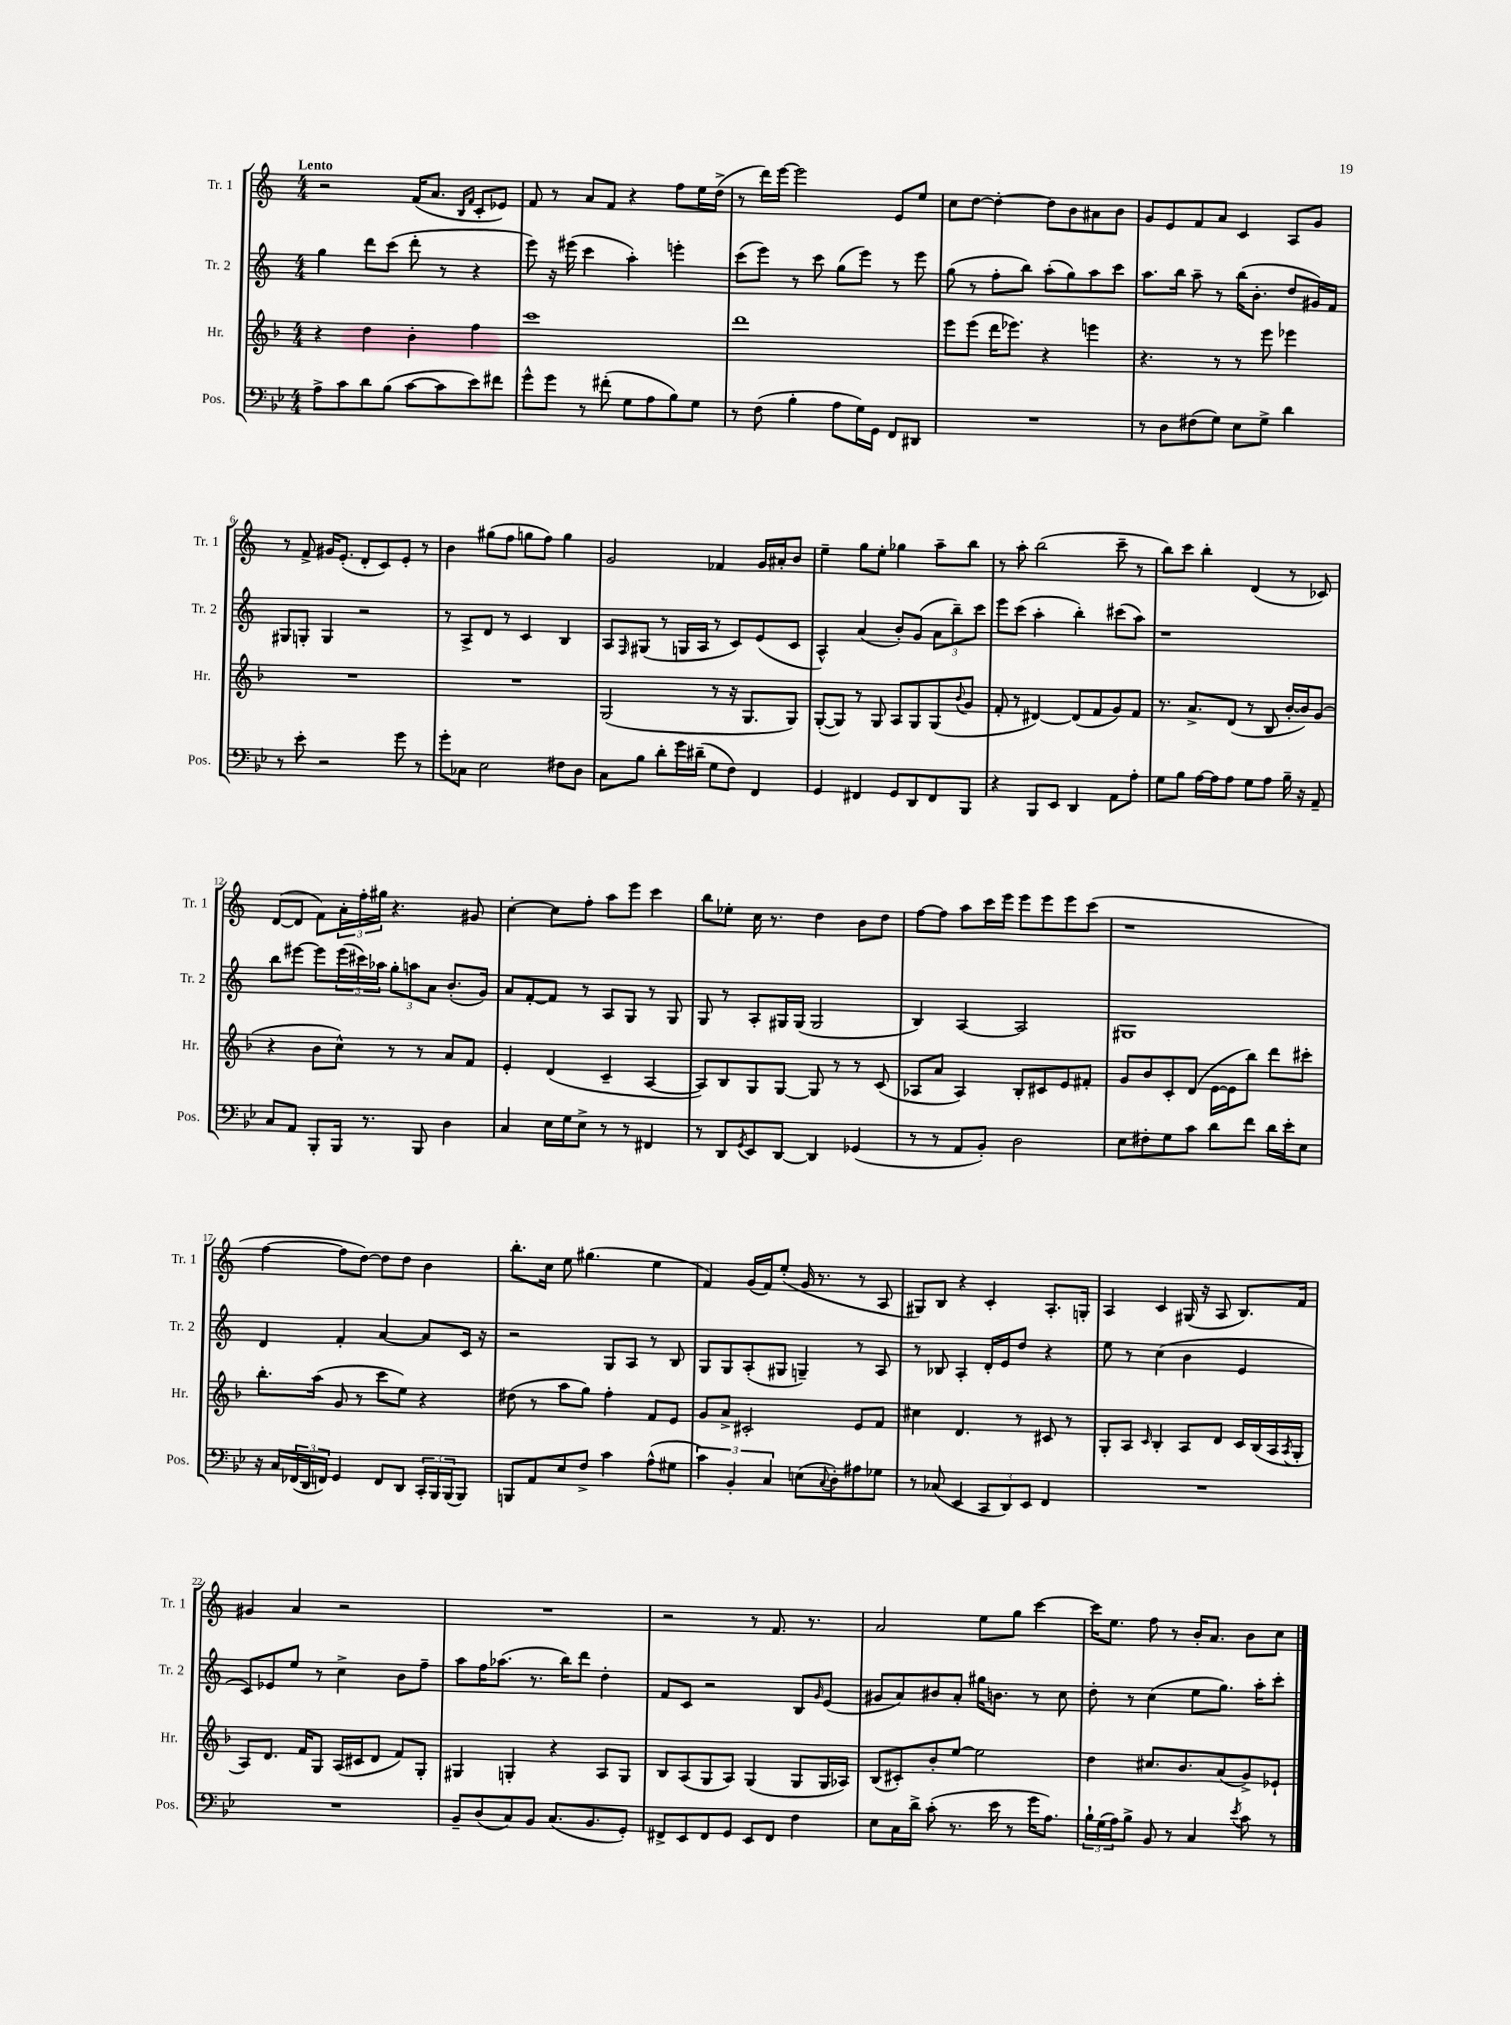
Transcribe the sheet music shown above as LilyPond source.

<<
\new StaffGroup <<
\new Staff = "s0" \with { instrumentName = "Tr. 1" shortInstrumentName = "Tr. 1" } {
    \clef treble \key c \major \numericTimeSignature \time 4/4 \tempo "Lento"
    r2 f'16( a'8. \grace { b16 f'16 } c'8-. ees'8) |
    f'8 r8 a'8 f'8 r4 f''8 e''16 d''16->( |
    r8 d'''16) e'''16~ e'''2 e'8 e''8 |
    c''8 d''8~ d''4~-. d''8 b'8 ais'8 b'8 |
    g'8 e'8 f'8 a'8 c'4 a8 g'8 |
    r8 f'8-> gis'16 e'8.-.( d'8-. c'8) e'8-. r8 |
    b'4 gis''8( f''8 g''8 f''8) g''4 |
    g'2 fes'4 g'16 ais'16-. b'8 |
    e''4-- g''8 e''8-. ges''4 a''8-- b''8 |
    r8 a''8-. b''2( c'''8-- r8 |
    b''8) c'''8 b''4-. d'4( r8 ces'8) |
    d'8~( d'8 f'8) \tuplet 3/2 { a'16-. f''16-. gis''16 } r4. gis'8 |
    c''4~-. c''8 f''8-. a''8 e'''8 c'''4 |
    b''8 ees''8-. c''16 r8. d''4 b'8 d''8 |
    f''8~ f''8 a''8 c'''16 e'''16 e'''8 e'''8 e'''8 c'''8( |
    r1 |
    f''4~ f''8 d''8~) d''8 d''8 b'4 |
    b''8.-. c''16 e''8 gis''4.( e''4 |
    f'4) g'16( f'16) e''8-.( g'16 r8. r8 a8 |
    gis8) b8 r4 c'4-. a8.-. g16-. |
    a4 c'4 gis16( r16 a8 b8.) f'16 |
    gis'4 a'4 r2 |
    R1 |
    r2 r8 f'8. r8. |
    a'2 e''8 g''8 c'''4~ |
    c'''16 e''8. f''8 r8 b'16-. a'8. b'8 c''8 \bar "|." |
}
\new Staff = "s1" \with { instrumentName = "Tr. 2" shortInstrumentName = "Tr. 2" } {
    \clef treble \key c \major \numericTimeSignature \time 4/4
    g''4 d'''8 c'''8( d'''8-. r8 r4 |
    e'''8) r16 eis'''16( c'''4 a''4-.) e'''4-. |
    c'''8( e'''8) r8 c'''8 g''8( e'''8) r8 e'''8 |
    g''8( r8 f''8-. b''8) a''8-.( g''8) a''8 c'''8 |
    a''8. b''16 a''8-- r8 b''16( b'8.-. d''8 gis'16) f'16 |
    gis8 g8-. g4 r2 |
    r8 a8-> d'8 r8 c'4 b4 |
    a8 \grace { f16 } gis8( r8 g16 a16 r8 c'8) e'8( c'8 |
    a4-^) a'4( b'8-.) g'8( \tuplet 3/2 { a'8 b''8--) c'''8 } |
    e'''8 c'''8( a''4-. b''4-.) cis'''8( a''8) |
    r1 |
    b''8 eis'''8~ eis'''8 \tuplet 3/2 { eis'''16( cis'''16) aes''16 } \tuplet 3/2 { g''8-. a''8 a'8 } b'8.-.( g'16) |
    a'8 f'8~-. f'8 r8 a8 g8 r8 g8 |
    g8 r8 a8-. gis16 gis16( gis2 |
    b4) a4~ a2 |
    gis1 |
    d'4 f'4-. a'4~ a'8 c'16 r16 |
    r2 g8 a8 r8 b8 |
    g8 g8 a8-.( gis8 g4--) r8 a8 |
    r8 bes8 a4-. d'16-. e'16 d''8 r4 |
    e''8 r8 c''4( b'4 e'4 |
    c'8) ees'8 e''8 r8 c''4-> b'8 f''8-- |
    a''8 f''16 aes''8.( r8. b''16) d'''8 d''4-. |
    f'8 c'8 r2 b8 \grace { g'16 } e'8( |
    gis'8 a'8) bis'8 a'8-. gis''16 b'8. r8 c''8 |
    d''8-. r8 c''4( e''8 g''8.) a''16-. c'''8-. \bar "|." |
}
\new Staff = "s2" \with { instrumentName = "Hr." shortInstrumentName = "Hr." } {
    \clef treble \key f \major \numericTimeSignature \time 4/4
    r4 d''4 bes'4-. f''4 |
    c'''1 |
    d'''1 |
    e'''8 e'''8( d'''16 ees'''8.) r4 e'''4 |
    r4. r8 r8 e'''8 ees'''4 |
    R1 |
    R1 |
    g2( r8 r16 g8. g8) |
    g8~-.( g8) r8 g8 a8 g8 g8( \appoggiatura { bes'8 } g'8 |
    f'8-. r8 dis'4~) dis'8( f'8 g'8) f'8 |
    r8. a'8.-> d'8( r8 bes8 bes'16~-. bes'16) g'8( |
    r4 bes'8 c''8-^) r8 r8 a'8 f'8 |
    e'4-. d'4( c'4-- a4~ |
    a8) bes8 g8 g8~ g8 r8 r8 c'8( |
    aes8 a'8 aes4) bes8-. cis'8 e'8 fis'8-. |
    g'8 bes'8 c'8-. d'8( e'16~ e'16 bes''8) d'''8 cis'''8-. |
    bes''8.-. a''16( g'8 r8 c'''8 e''8) r4 |
    dis''8( r8 a''8 g''8) f''4-. f'8 e'8 |
    g'8 a'8-> cis'2-. e'8 f'8 |
    cis''4 d'4. r8 cis'8 r8 |
    g8-. a8 \grace { c'16 } bes4-. a8 d'8 c'16 bes16( a16 \acciaccatura { a8 } g16-. |
    a8) d'8. f'16 g8 a16( cis'16 d'8 f'8) g8-. |
    gis4 g4-. r4 a8 g8 |
    bes8 a8( g8 a8) g4( g8 g16 aes16) |
    bes8( cis'8-.) bes'8-. e''8~ e''2 |
    d''4 cis''8. bes'8. a'8( g'8->) ees'8-! \bar "|." |
}
\new Staff = "s3" \with { instrumentName = "Pos." shortInstrumentName = "Pos." } {
    \clef bass \key bes \major \numericTimeSignature \time 4/4
    a8-> c'8 d'8 bes8( c'8~ c'8 ees'8) fis'8 |
    g'8-^ g'8 r8 fis'8-.( g8 a8 bes8) g8 |
    r8 f8( bes4-. a8 g16) g,16 f,8 dis,8 |
    R1 |
    r8 d8 fis8( g8) ees8 g8-> d'4 |
    r8 ees'8-. r2 g'8 r8 |
    g'8-. ces8 ees2 fis8 d8 |
    c8 bes8 d'8-. g'16 dis'16--( g8 f8) f,4 |
    g,4 fis,4 g,8 d,8 fis,8 bes,,8 |
    r4 bes,,8 ees,8 d,4 a,8 a8-. |
    g8 bes8 a16~ a16 a8 g8 a8 bes16-- r16 a,8-- |
    c8 a,8 bes,,8-. bes,,16 r8. bes,,8 d4 |
    c4 ees16 g16 ees8-> r8 r8 fis,4 |
    r8 d,8 \acciaccatura { g,8 } ees,8 d,8~ d,4 ges,4( |
    r8 r8 a,8 bes,8-.) d2 |
    ees8 fis8-. g8 c'8 d'8 f'8 d'16 ees'16-. ees8 |
    r16 c16 \tuplet 3/2 { fes,16( d,16 f,16) } g,4 f,8 d,8 \tuplet 3/2 { c,16-. bes,,16 bes,,16( } bes,,8) |
    b,,8 a,8 ees8 f8-> c'4 a8-^( gis8 |
    \tuplet 3/2 { c'4) bes,4-. c4 } e8( \appoggiatura { c8 } d8-.) ais8 ges8 |
    r8 ces8( ees,4 \tuplet 3/2 { c,8 d,8) ees,8 } f,4 |
    R1 |
    R1 |
    bes,8-- d8( c8) bes,8 c8.( bes,8. g,8-.) |
    fis,8-> ees,8 fis,8 g,8 ees,8 fis,8 f4 |
    ees8 c16 d'16-> c'8-.( r8. ees'16 r8 g'16 a8.) |
    \tuplet 3/2 { bes16-! g16( a16) } bes8-> bes,8 r8 c4 \acciaccatura { ees'8 } c'8 r8 \bar "|." |
}
>>
>>
